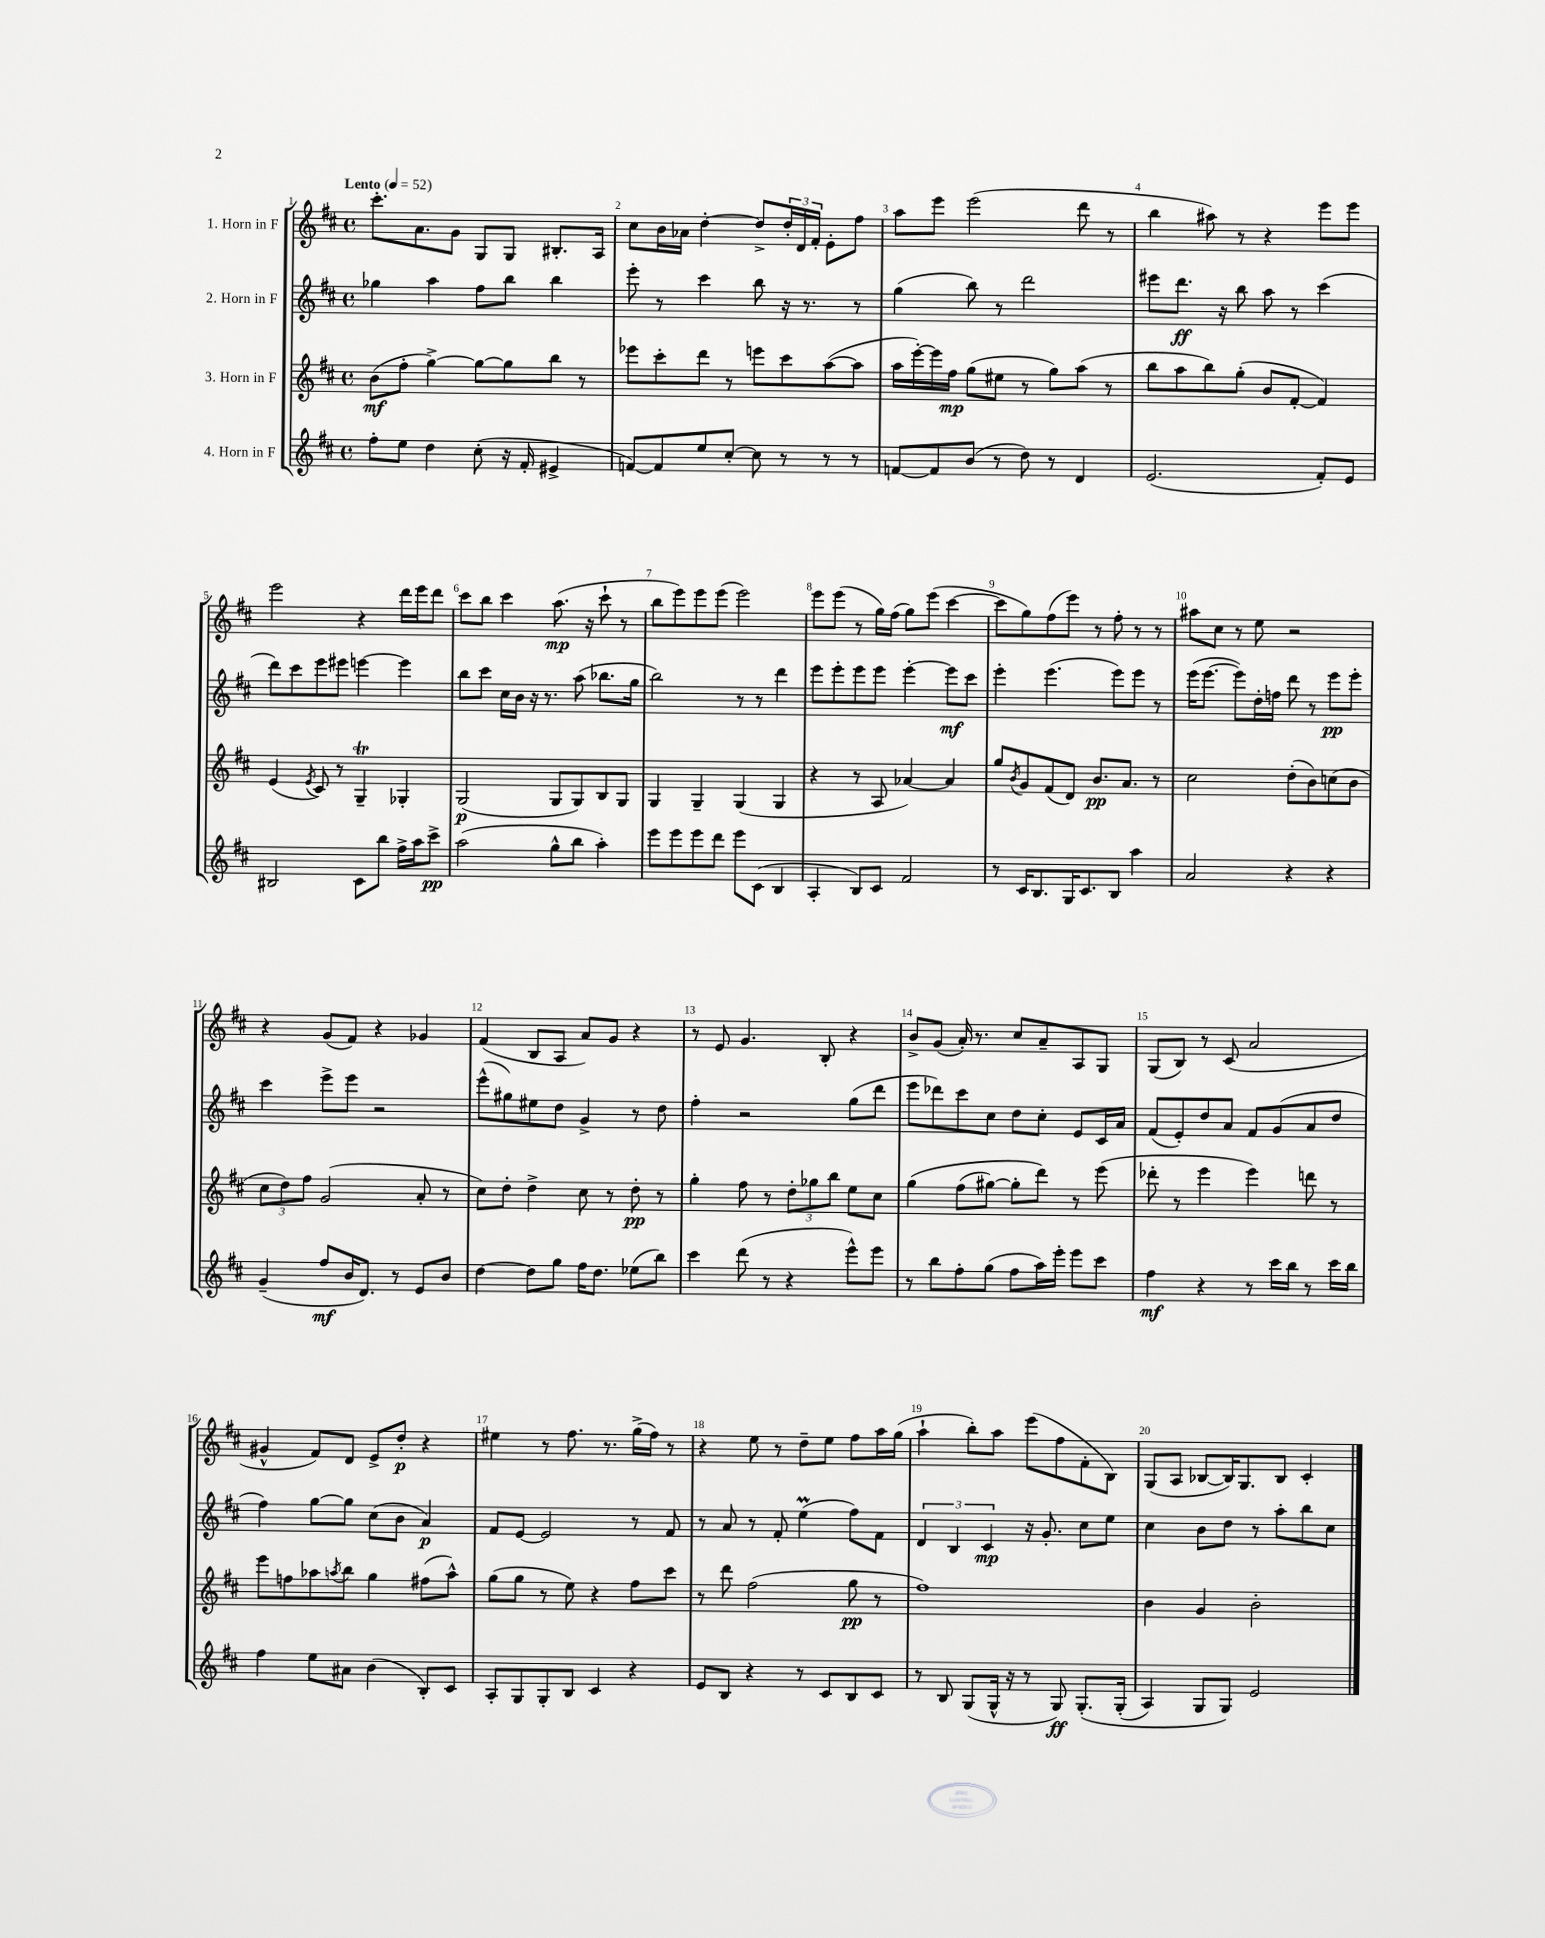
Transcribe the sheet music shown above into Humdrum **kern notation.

**kern	**kern	**kern	**kern
*staff4	*staff3	*staff2	*staff1
*clefG2	*clefG2	*clefG2	*clefG2
*k[f#c#]	*k[f#c#]	*k[f#c#]	*k[f#c#]
*M4/4	*M4/4	*M4/4	*M4/4
*met(c)	*met(c)	*met(c)	*met(c)
*MM52	*MM52	*MM52	*MM52
8ff#'	(8b	4gg-	8.ccc#'
8ee	8ff#'	.	.
.	.	.	8.a
4dd	[4gg^)	4aa	.
.	.	.	8g
(8cc#'	8gg_	8ff#	8G
16r	8gg]	8bb	8G
16f#'	.	.	.
4e#^	8bb	4bb	8.B#'
.	8r	.	.
.	.	.	16A
=	=	=	=
[8f)	8eee-	8eee'	8cc#
8f]	8ccc#'	8r	16b
.	.	.	16a-
8ee	8ddd	4ccc#	[4dd'
[8cc#'	8r	.	.
8cc#]	8eee	8bb	8dd^]
8r	8ccc#	16r	24dd'
.	.	.	24d
.	.	8.r	.
.	.	.	24f#'
8r	([8aa	.	8e'
8r	8aa]	8r	8ff#
=	=	=	=
[8f	16aa	(4gg	8aa
.	[16eee')	.	.
8f]	16eee]	.	8eee
.	16ff#	.	.
(8b	(8gg	8bb)	(2eee
8r	8ee#	8r	.
8dd)	8r	2ddd	.
8r	8gg)	.	.
4d	(8aa	.	8ddd
.	8r	.	8r
=	=	=	=
(2.e	8bb	8eee#	4bb
.	8aa	8.ddd	.
.	8bb)	.	8aa#)
.	.	16r	.
.	(8gg'	8bb	8r
.	8b	8aa	4r
.	[8f#'	8r	.
8f#')	4f#])	(4ccc#	8eee
8e	.	.	8eee
=	=	=	=
2B#	(4e	8ddd)	2eee
.	.	8ccc#	.
.	8qe	.	.
.	8c#)	8eee	.
.	8r	8eee#	.
8c#	4G~	[4eee	4r
8bb	.	.	.
16ff#^	4G-'	4eee]	16ddd
16aa	.	.	16eee
8ccc#^	.	.	8ddd
=	=	=	=
(2aa	(2G	8bb	8ccc#
.	.	8ccc#	8bb
.	.	16cc#	4ccc#
.	.	16b	.
.	.	16r	.
.	.	8.r	.
8gg^^	8G	.	(8.aa
8bb	8G)	(8aa	.
.	.	.	16r
4aa')	8B	8.bb-	8ccc#`
.	8G	.	8r
.	.	16gg	.
=	=	=	=
8eee	4G	2bb)	8bb
8eee	.	.	8eee)
8eee	4G~	.	8eee
8ddd	.	.	(8eee
8eee	(4G	8r	2eee)
(8c#	.	8r	.
4B	4G	4ddd	.
=	=	=	=
4A'	4r	8eee	8eee
.	.	8eee'	(8eee
8B)	8r	8eee	8r
8c#	8A	8eee	16gg)
.	.	.	(16ff#
2f#	[4a-)	[4eee'	8gg)
.	.	.	(8eee
.	4a-]	8eee]	[4ccc#
.	.	8ccc#	.
=	=	=	=
8r	8gg	4eee'	8ccc#]
.	8qb	.	.
16c#	8g	.	8gg)
8.B	.	.	.
.	(8f#	(4.eee	(8ff#
16G	8d)	.	8eee)
8.c#	.	.	.
.	8.b	.	8r
8B	.	8eee)	8ff#'
.	8.a	.	.
4aa	.	8eee	8r
.	8r	8r	8r
=	=	=	=
2a	2cc#	(16eee	8aa#
.	.	[8.eee	.
.	.	.	8cc#
.	.	8eee])	8r
.	.	16dd'	8ee
.	.	16ff	.
4r	(8dd'	8ddd	2r
.	8b)	8r	.
4r	(8cc	8eee	.
.	8b	8eee'	.
=	=	=	=
(4g~	12cc#	4ccc#	4r
.	12dd)	.	.
.	12ff#	.	.
8ff#	(2g	8eee^	(8g
16b	.	8eee	8f#)
8.d)	.	.	.
.	.	2r	4r
8r	.	.	.
8e	8a'	.	4g-
8b	8r	.	.
=	=	=	=
[4dd	8cc#)	(8eee^^	(4f#
.	8dd'	8gg#)	.
8dd]	4dd^	8ee#	8B
8gg	.	8dd	8A
16ff#	8cc#	4g^	8a)
8.dd	.	.	.
.	8r	.	8g
(8ee-	8dd'	8r	4r
8bb)	8r	8dd	.
=	=	=	=
4ccc#	4gg'	4ff#'	8r
.	.	.	8e
(8ddd	8ff#	2r	4.g
8r	8r	.	.
4r	12dd'	.	.
.	12gg-	.	.
.	.	.	8B'
.	12bb	.	.
8eee^^)	8ee	(8gg	4r
8eee	8cc#	8ddd	.
=	=	=	=
8r	&(4gg	8eee	8b^
8bb	.	8ddd-)	(8g
8ff#'	(8ff#	8ccc#	16a')
.	.	.	8.r
(8gg	[8gg#)	8cc#	.
8ff#	8gg#']	8dd	8cc#
16aa)	8ddd&)	8cc#'	8a~
16eee'	.	.	.
8eee	8r	8e	8A
8ccc#	(8eee	16c#	8G
.	.	16a	.
=	=	=	=
4ff#	8ddd-'	(8f#	(8G
.	8r	8e')	8B)
4r	4eee	8dd	8r
.	.	8a	(8c#
8r	4eee)	8f#	2a
16ccc#	.	(8g	.
16bb	.	.	.
8r	8ddd	8a	.
16ccc#	8r	8dd	.
16bb	.	.	.
=	=	=	=
4ff#	8eee	4ff#)	4g#^^
.	8ff	.	.
8ee	8aa-	[8gg	8f#)
.	8qaa	.	.
8a#	8bb	8gg]	8d
(4b	4gg	(8cc#	8e^
.	.	8b	8dd'
8B')	(8ff#	4a)	4r
8c#	8aa^^)	.	.
=	=	=	=
8A'	(8gg	8f#	4ee#
8G	8gg	[8e	.
8G'	8r	2e]	8r
8B	8ee)	.	8.ff#
4c#	4r	.	.
.	.	.	8.r
4r	8ff#	8r	(16gg^
.	.	.	16ff#)
.	8ccc#	8f#	8r
=	=	=	=
8e	8r	8r	4r
8B	8ddd	8a	.
4r	(2ff#	8r	8ee
.	.	8f#'	8r
8r	.	(4ee	8dd~
8c#	.	.	8ee
8B	8gg	8ff#)	8ff#
8c#	8r	8f#	16aa
.	.	.	(16gg
=	=	=	=
8r	1ff#)	6d	4aa`
8B	.	.	.
.	.	6B	.
(8G	.	.	8bb')
.	.	6c#	.
16G^^	.	.	8aa
16r	.	.	.
8r	.	16r	(8eee
.	.	8.g'	.
8G)	.	.	8ff#
&(8.G'	.	8cc#	8f#'
.	.	8ee	8B)
(16G'	.	.	.
=	=	=	=
4A)	4b	4cc#	(8G
.	.	.	8A
8G	4g	8b	[8B-
8G&)	.	8dd	16B-])
.	.	.	8.G
2e	2b'	8r	.
.	.	8aa'	8B-
.	.	8bb	4c#'
.	.	8cc#	.
==	==	==	==
*-	*-	*-	*-
